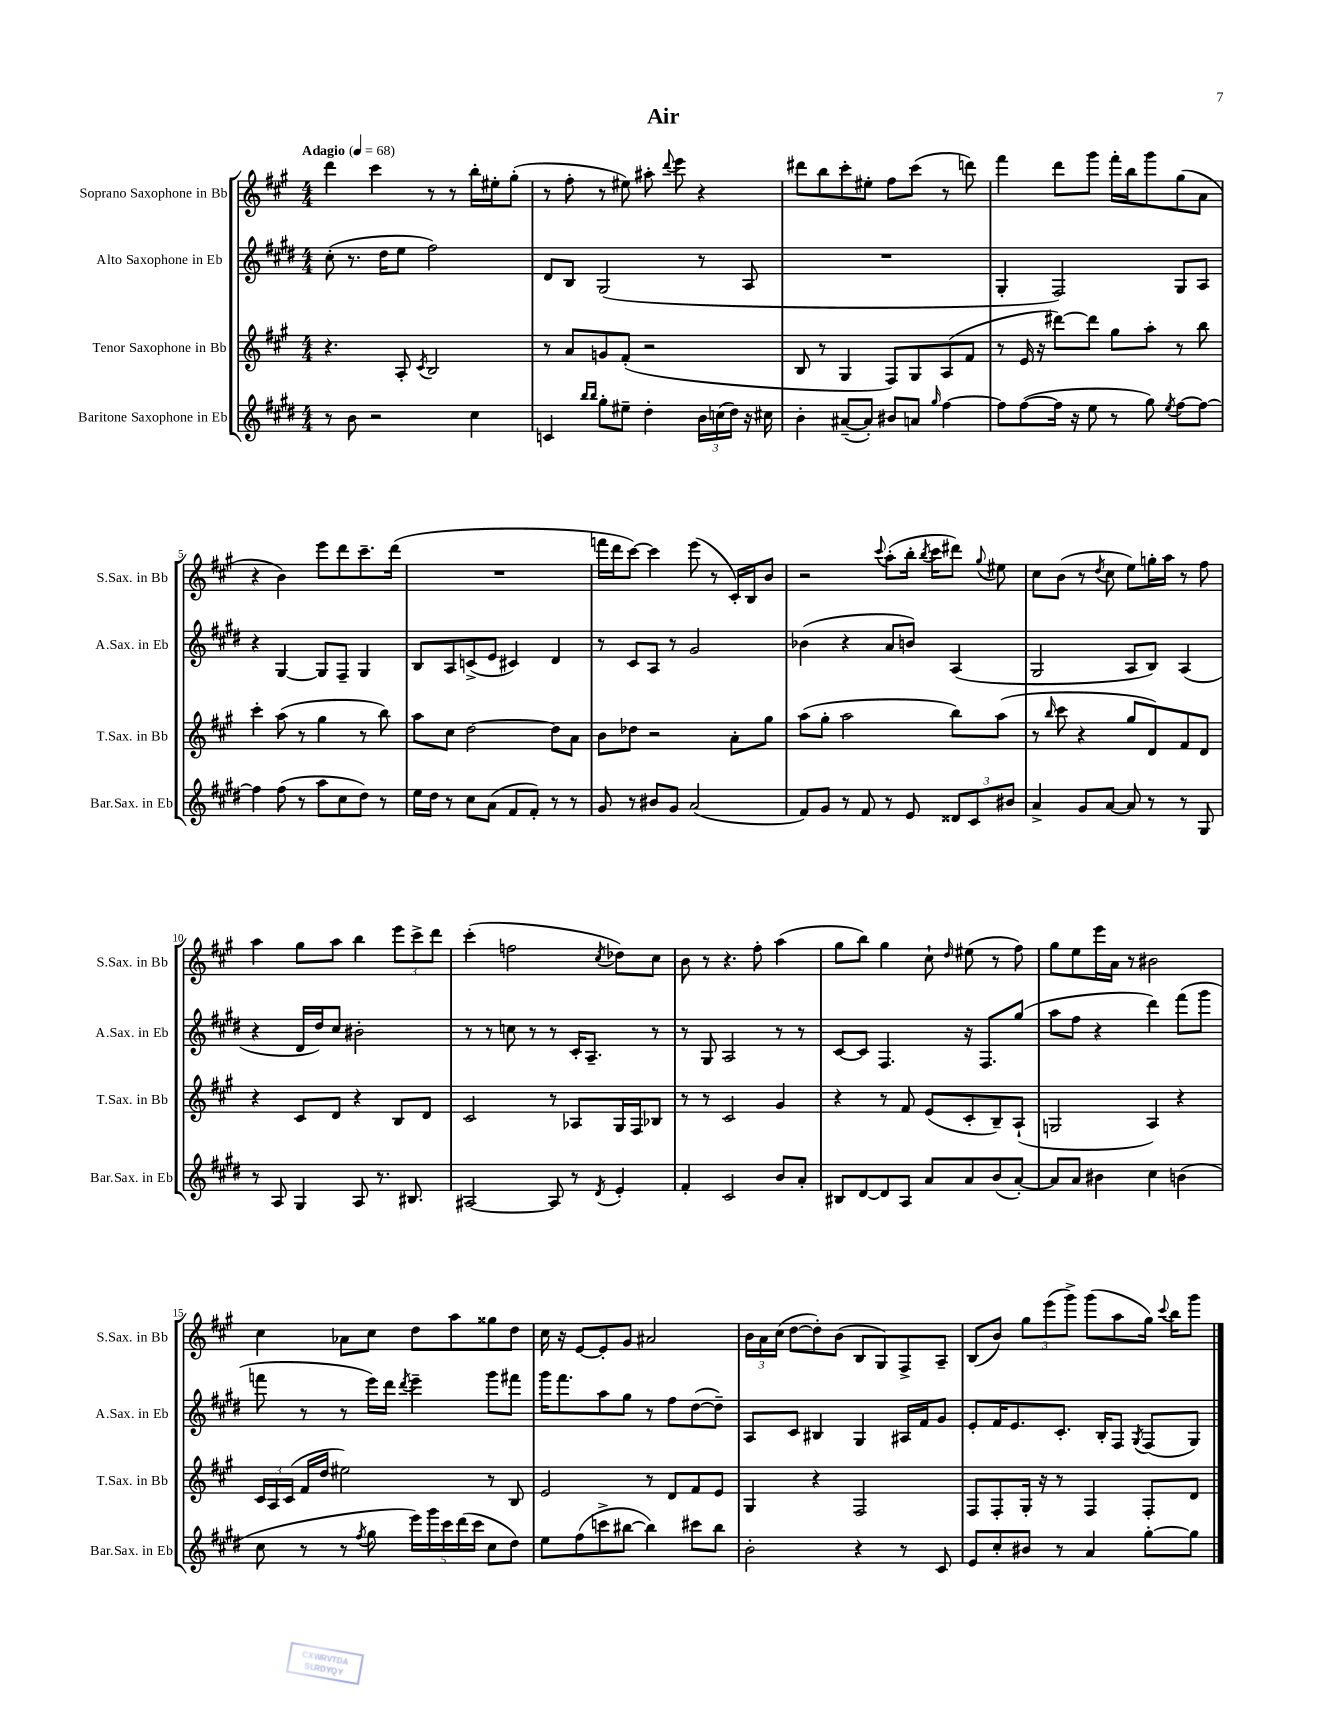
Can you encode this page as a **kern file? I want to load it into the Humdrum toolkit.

**kern	**kern	**kern	**kern
*staff4	*staff3	*staff2	*staff1
*clefG2	*clefG2	*clefG2	*clefG2
*k[f#c#g#d#]	*k[f#c#g#]	*k[f#c#g#d#]	*k[f#c#g#]
*M4/4	*M4/4	*M4/4	*M4/4
*MM68	*MM68	*MM68	*MM68
8r	4.r	(8cc#'	4ddd
8b	.	8.r	.
2r	.	.	4ccc#
.	.	16dd#	.
.	8A'	8ee	.
.	8qc#	.	.
.	2B	2ff#)	8r
.	.	.	8r
4cc#	.	.	16bb'
.	.	.	16ee#'
.	.	.	(8gg#'
=	=	=	=
4c	8r	8d#	8r
.	8a	8B	8ff#'
16qqbb	.	.	.
16qqbb	.	.	.
8gg#'	8g	(2G#	8r
8ee#~	(8f#'	.	8ee#)
4dd#'	2r	.	8aa#'
.	.	.	8qqddd
.	.	.	8eee
24b	.	8r	4r
(24cc	.	.	.
24dd#)	.	.	.
16r	.	8A	.
16cc#	.	.	.
=	=	=	=
4b'	8B	1r	8ddd#
.	8r	.	8bb
([8a#~	4G#	.	8ccc#'
8a#'])	.	.	8ee#'
8b#	8F#)	.	8ff#
8a	8G#	.	(8ccc#
16qqgg#	.	.	.
[4ff#	(8A	.	8r
.	8f#	.	8ddd)
=	=	=	=
8ff#]	8r	4G#'	4fff#
([8ff#	16e	.	.
.	16r	.	.
16ff#]	[8ddd#)	2F#)	8ddd
16r	.	.	.
8ee	8ddd#]	.	8ggg#
8r	8gg#	.	16fff#'
.	.	.	16bb
8gg#)	8aa'	.	8ggg#
8qee	.	.	.
[8ff#	8r	8G#	(8gg#
8ff#_	8bb	8A	8a
=	=	=	=
4ff#]	4ccc#'	4r	4r
(8ff#	(8aa	[4G#	4b)
8r	8r	.	.
8aa	4gg#	8G#]	8eee
8cc#	.	8F#~	8ddd
8dd#)	8r	4G#	8.ccc#~
8r	8bb)	.	.
.	.	.	(16ddd
=	=	=	=
16ee	8aa	8B	1r
16dd#	.	.	.
8r	8cc#	8A	.
8cc#	[2dd	(8c^	.
(8a	.	8e	.
8f#	.	4c#)	.
8f#')	.	.	.
8r	8dd]	4d#	.
8r	8a	.	.
=	=	=	=
8g#	8b	8r	16fff
.	.	.	16ddd
8r	8dd-	8c#	[8ccc#)
8b#	2r	8A	4ccc#]
8g#	.	8r	.
(2a	.	2g#	(8eee
.	.	.	8r
.	8a'	.	16c#')
.	.	.	16B
.	8gg#	.	8b
=	=	=	=
8f#)	(8aa	(4b-	2r
8g#	8gg#'	.	.
8r	2aa	4r	.
8f#	.	.	.
.	.	.	8qqccc#
8r	.	8a	(8aa'
8e	.	8b)	16bb'
.	.	.	8qbb
.	.	.	16ccc#
12d##	8bb)	(4A	8ddd#)
12c#	.	.	.
.	.	.	8qqgg#
.	(8aa	.	8ee#
12b#	.	.	.
=	=	=	=
4a^	8r	2G#	8cc#
.	16qqbb	.	.
.	8ccc#	.	(8b
8g#	4r	.	8r
.	.	.	8qdd
[8a	.	.	8cc#
8a]	8gg#	8A	8ee)
8r	8d)	8B)	16gg'
.	.	.	16aa
8r	8f#	(4A	8r
8G#	8d	.	8ff#
=	=	=	=
8r	4r	4r	4aa
8A	.	.	.
4G#	8c#	16d#	8gg#
.	.	16dd#)	.
.	8d	8cc#	8aa
8A	4r	2b#'	4bb
8.r	.	.	.
.	8B	.	12eee
8.B#	.	.	.
.	.	.	12ccc#^
.	8d	.	.
.	.	.	12ddd
=	=	=	=
[2A#	2c#	8r	(4ccc#'
.	.	8r	.
.	.	8cc	2ff
.	.	8r	.
8A#]	8r	8r	.
8r	8A-	16c#'	.
.	.	8.A~	.
8qd#	.	.	8qcc#
4e'	16G#	.	8dd-)
.	16F#	.	.
.	8B-	8r	8cc#
=	=	=	=
4f#'	8r	8r	8b
.	8r	8G#	8r
2c#	2c#	2A	4.r
.	.	.	8ff#'
8b	4g#	8r	(4aa
8a'	.	8r	.
=	=	=	=
8B#	4r	[8c#	8gg#
[8d#	.	8c#]	8bb)
8d#]	8r	4.F#	4gg#
8A	8f#	.	.
8a	(8e	.	8cc#`
.	.	.	16qqdd
8a	8c#'	16r	(8ee#
.	.	8.F#	.
(8b	8B~)	.	8r
[8a')	(8A`	(8gg#	8ff#)
=	=	=	=
8a]	2G	8aa	8gg#
8a	.	8ff#	8ee
4b#	.	4r	16eee
.	.	.	16a
.	.	.	8r
4cc#	4A)	4ddd#)	2b#
(4b	4r	(8fff#	.
.	.	8ggg#	.
=	=	=	=
8cc#	24c#	8fff	4cc#
.	24A	.	.
.	(24c#	.	.
8r	16f#	8r	.
.	16dd	.	.
8r	2ee#)	8r	8a-
8qff#	.	.	.
8gg#	.	16eee)	8cc#
.	.	16ddd#	.
.	.	8qddd#	.
20eee)	.	4eee~	8dd
20ggg#	.	.	.
20ccc#	.	.	.
.	.	.	8aa
(20ddd#	.	.	.
20ccc#	.	.	.
8cc#	8r	8ggg#	8gg##
8dd#)	8B	8fff#	8dd
=	=	=	=
8ee	2e	16ggg#	16cc#
.	.	8.fff#	16r
(8ff#	.	.	[8e
8ccc^	.	8aa	8e']
[8bb#	.	8gg#	8g#
4bb#])	8r	8r	2a#
.	8d	8ff#	.
8ccc#	8f#	([8dd#	.
8bb#	8e	8dd#~])	.
=	=	=	=
2b'	4G#	8A	24b
.	.	.	24a
.	.	.	(24cc#
.	.	8c#	[8dd
.	4r	4B#	8dd'])
.	.	.	(8b
4r	2F#	4G#	8B
.	.	.	8G#)
8r	.	16A#	8F#^
.	.	16f#	.
8c#	.	8g#	8A~
=	=	=	=
8e	8F#	8e'	(8B
8cc#'	8F#'	16f#	8b)
.	.	8.e	.
8b#	16G#'	.	12gg#
.	16r	.	.
.	.	.	(12eee
8r	8r	8.c#'	.
.	.	.	12ggg#^)
4a	4F#	.	(8ggg#
.	.	16B'	.
.	.	8F#	8aa
.	.	8qG#	.
[8gg#'	8F#'	(8F#	16gg#)
.	.	.	8qqccc#
.	.	.	16bb
8gg#]	8d	8G#)	8ggg#
==	==	==	==
*-	*-	*-	*-
